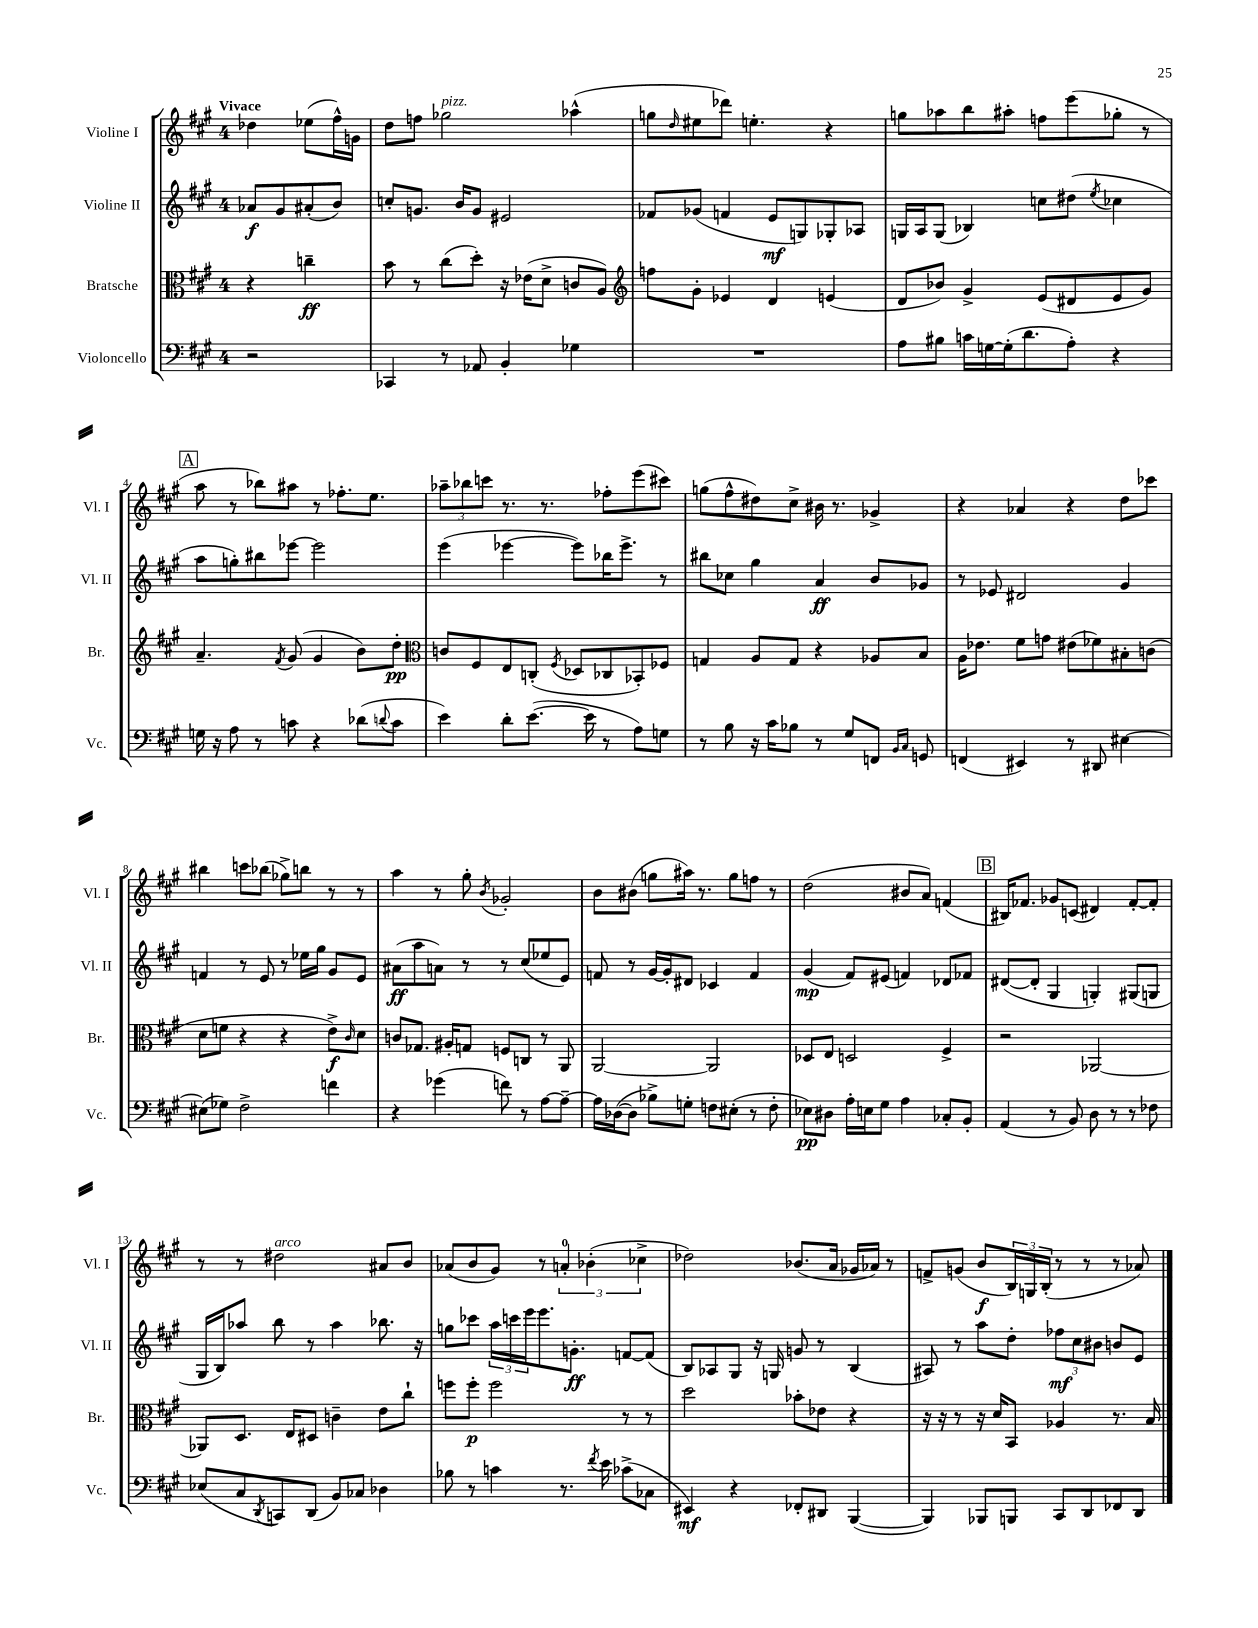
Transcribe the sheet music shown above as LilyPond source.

<<
\new StaffGroup <<
\new Staff = "s0" \with { instrumentName = "Violine I" shortInstrumentName = "Vl. I" } {
    \clef treble \key a \major \once \override Staff.TimeSignature.style = #'single-digit \time 4/4 \partial 2 \tempo "Vivace"
    des''4 ees''8( fis''16-^) g'16 |
    d''8 f''8 ges''2^\markup { \italic "pizz." } aes''4-^( |
    g''8 \grace { d''16 } eis''8 des'''8) e''4.-. r4 |
    g''8 aes''8 b''8 ais''8-. f''8 e'''8( ges''8-. r8 |
    \mark \markup { \box "A" } a''8 r8 bes''8) ais''8 r8 fes''8.-. e''8. |
    \tuplet 3/2 { aes''8-- bes''8 c'''8 } r8. r8. fes''8-. e'''8( cis'''8) |
    g''8( fis''8-^ dis''8) cis''8-> bis'16 r8. ges'4-> |
    r4 aes'4 r4 d''8 ces'''8 |
    bis''4 c'''8 bes''8( ges''8->) b''8 r8 r8 |
    a''4 r8 gis''8-. \acciaccatura { b'8 } ges'2-. |
    b'8 bis'8( g''8 ais''16) r8. g''8 f''8 r8 |
    d''2( bis'8 a'8) f'4( |
    \mark \markup { \box "B" } bis16) fes'8. ges'8 c'8( dis'4) fes'8~-. fes'8-. |
    r8 r8 dis''2^\markup { \italic "arco" } ais'8 b'8 |
    aes'8( b'8 gis'8) r8 \tuplet 3/2 { a'4-0-. bes'4-.( ces''4-> } |
    des''2) bes'8.( a'16 ges'16 aes'16) r8 |
    f'8-> g'8( b'8\f \tuplet 3/2 { b16) g16 b16-.( } r8 r8 r8 aes'8) \bar "|." |
}
\new Staff = "s1" \with { instrumentName = "Violine II" shortInstrumentName = "Vl. II" } {
    \clef treble \key a \major \once \override Staff.TimeSignature.style = #'single-digit \time 4/4 \partial 2
    aes'8\f gis'8 ais'8-.( b'8) |
    c''8-. g'8. b'16 g'8 eis'2 |
    fes'8 ges'8( f'4 e'8\mf g8) ges8-. aes8 |
    g16 a16 g8( bes4) c''8 dis''8( \acciaccatura { e''8 } ces''4 |
    \mark \markup { \box "A" } a''8 g''8-.) bis''8 ees'''8~ ees'''2 |
    e'''4( ees'''4~ ees'''8) bes''16 ees'''8.-> r8 |
    bis''8 ces''8 gis''4 a'4\ff b'8 ges'8 |
    r8 ees'8 dis'2 gis'4 |
    f'4 r8 e'8 r8 ees''16 gis''16 gis'8 e'8 |
    ais'8\ff( a''8 a'8) r8 r8 cis''8( ees''8 e'8) |
    f'8 r8 gis'16~ gis'16-. dis'8 ces'4 f'4 |
    gis'4\mp( fis'8) eis'8( f'4) des'8 fes'8 |
    \mark \markup { \box "B" } dis'8~( dis'8-. gis4 g4-.) gis8( g8 |
    gis16 b16) aes''8 b''8 r8 aes''4 bes''8. r16 |
    g''8 ces'''8 \tuplet 3/2 { a''16 c'''16 e'''16 } e'''8. g'8.-.\ff f'8~ f'8( |
    b8) aes8 gis8 r16 g16 g'8 r8 b4( |
    ais8) r8 a''8 d''8-. \tuplet 3/2 { fes''8\mf cis''8 bis'8 } b'8 e'8 \bar "|." |
}
\new Staff = "s2" \with { instrumentName = "Bratsche" shortInstrumentName = "Br." } {
    \clef alto \key a \major \once \override Staff.TimeSignature.style = #'single-digit \time 4/4 \partial 2
    r4 c''4--\ff |
    b'8 r8 cis''8( d''8-.) r16 ees'16( d'8-> c'8 a8) |
    \clef treble f''8 gis'8-. ees'4 d'4 e'4( |
    d'8 bes'8) gis'4-> e'8( dis'8 e'8 gis'8) |
    \mark \markup { \box "A" } a'4.-- \acciaccatura { fis'8 } gis'8( gis'4 b'8) d''8-.\pp |
    \clef alto c'8 fis8 e8 c8-.( \acciaccatura { fis8 } des8 ces8 bes,8-.) fes8 |
    g4 a8 g8 r4 aes8 b8 |
    a16 ees'8. fis'8 g'8 eis'8( fes'8) bis8-. c'8( |
    d'8 f'8 r4 r4 e'8->\f) \grace { cis'16 } d'8 |
    c'8 ges8. ais16-. g8 f8 c8 r8 a,8 |
    a,2~ a,2 |
    des8 e8 d2 fis4-> |
    \mark \markup { \box "B" } r2 aes,2~ |
    aes,8 d8. e16 dis8 c'4-- e'8 cis''8-! |
    f''8 f''8-.\p f''2 r8 r8 |
    d''2 bes'8-. ees'8 r4 |
    r16 r16 r8 r16 d'16 b,8 aes4 r8. b16 \bar "|." |
}
\new Staff = "s3" \with { instrumentName = "Violoncello" shortInstrumentName = "Vc." } {
    \clef bass \key a \major \once \override Staff.TimeSignature.style = #'single-digit \time 4/4 \partial 2
    r2 |
    ces,4 r8 aes,8 b,4-. ges4 |
    R1 |
    a8 bis8 c'16 g16~ g16-.( d'8. a8-.) r4 |
    \mark \markup { \box "A" } g16 r16 a8 r8 c'8 r4 des'8( \appoggiatura { d'8 } c'8 |
    e'4) d'8-. e'8.~( e'16 r8 a8) g8 |
    r8 b8 r16 cis'16 bes8 r8 gis8 f,8 \grace { b,16 cis16 } g,8 |
    f,4( eis,4) r8 dis,8 eis4~ |
    eis8( ges8) fis2-> f'4 |
    r4 ges'4( f'8) r8 a8~ a8~-- |
    a16 des16~( des8 bes8->) g8-. f8 eis8-.( r8 f8-. |
    ees8\pp) dis8 a16-. e16 gis8 a4 ces8-. b,8-. |
    \mark \markup { \box "B" } a,4( r8 b,8) d8 r8 r8 fes8 |
    ees8( cis8 \acciaccatura { d,8 } c,8) d,8( b,8) ces8 des4 |
    bes8 r8 c'4 r8. \acciaccatura { fis'8 } e'16 ces'8->( ces8 |
    eis,4\mf) r4 fes,8-. dis,8 b,,4~( |
    b,,4) bes,,8 b,,8 cis,8 d,8 fes,8 d,8 \bar "|." |
}
>>
>>
